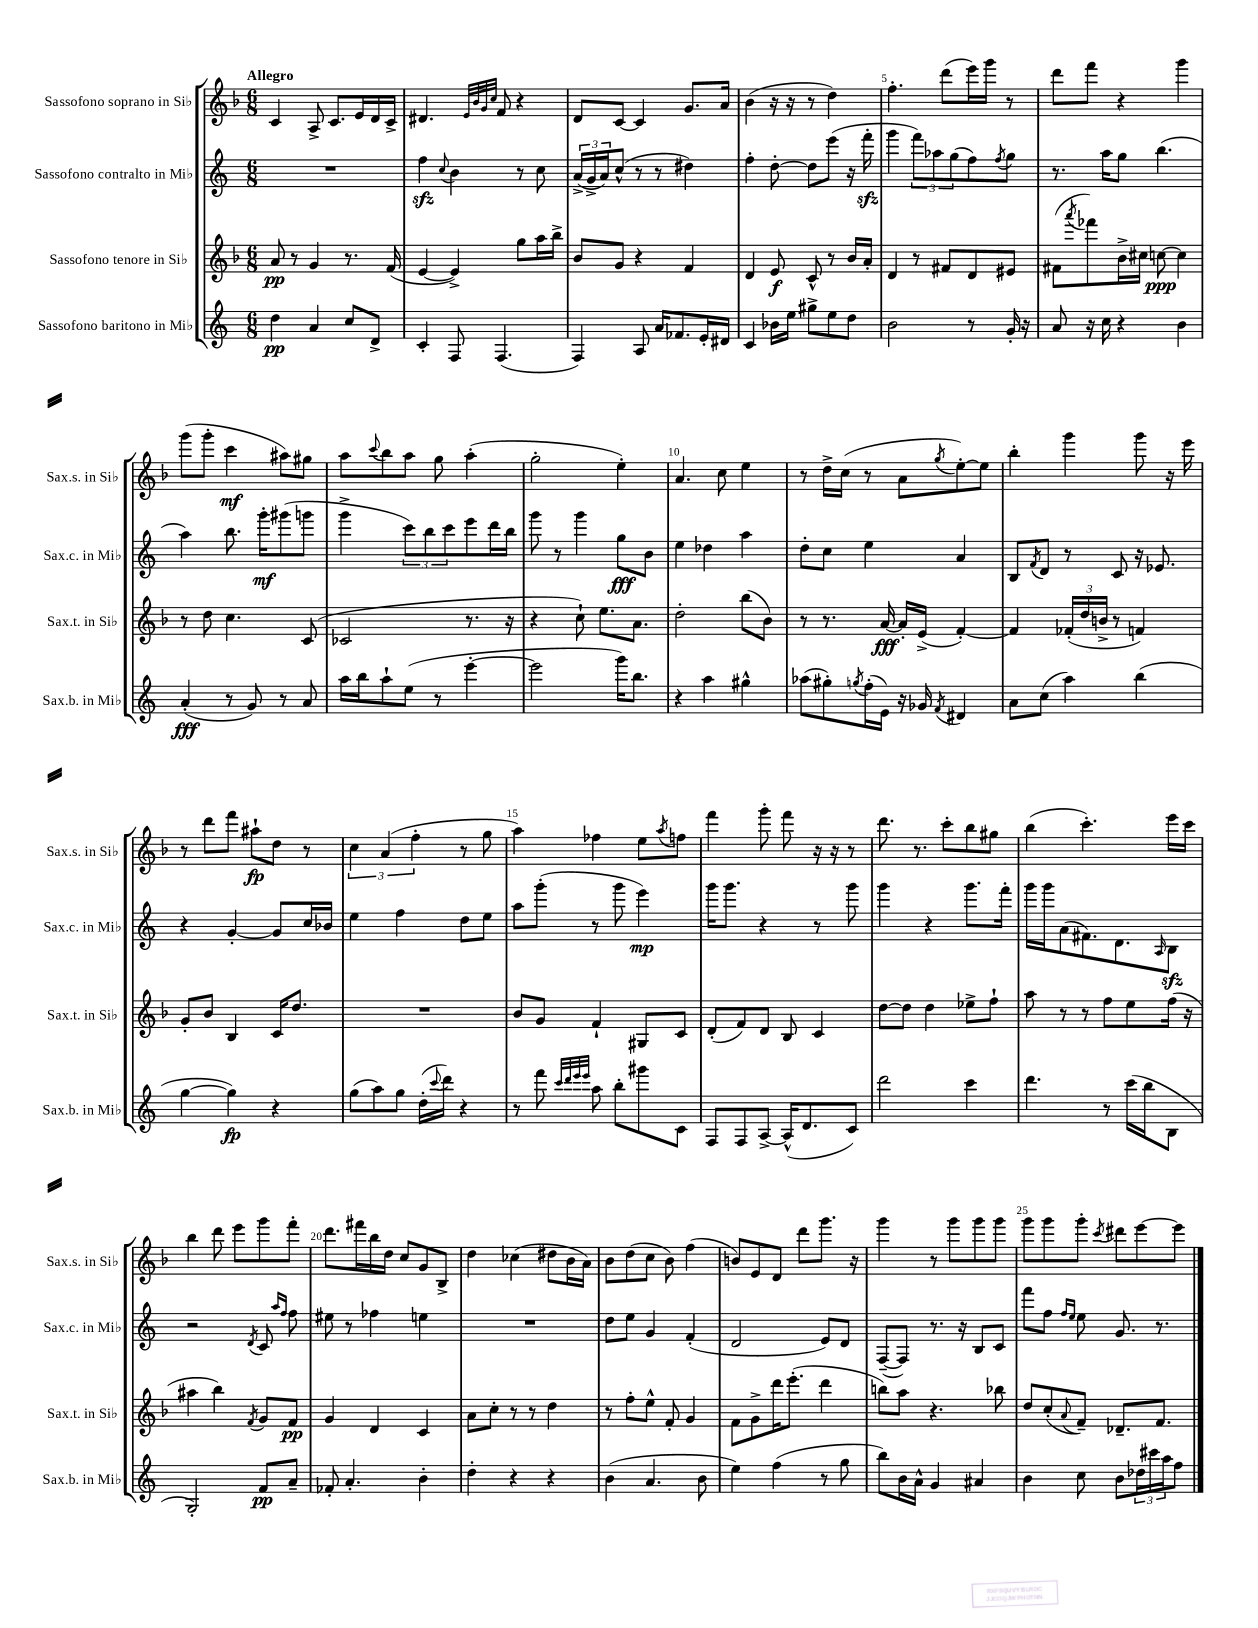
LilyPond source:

<<
\new StaffGroup <<
\new Staff = "s0" \with { instrumentName = "Sassofono soprano in Sib" shortInstrumentName = "Sax.s. in Sib" } {
    \clef treble \key f \major \numericTimeSignature \time 6/8 \tempo "Allegro"
    c'4 a8-> c'8. e'16 d'16 c'16-> |
    dis'4. \grace { e'32 bes'32 g'32 c''32 } f'8 r4 |
    d'8 c'8~ c'4 g'8. a'16 |
    bes'4( r16 r16 r8 d''4) |
    f''4.-. d'''8( e'''16) g'''16 r8 |
    d'''8 f'''8 r4 g'''4 |
    g'''8( g'''8-. c'''4\mf ais''8) gis''8 |
    a''8 \appoggiatura { c'''8 } bes''8 a''8 g''8 a''4-.( |
    g''2-. e''4-.) |
    a'4. c''8 e''4 |
    r8 d''16-> c''16( r8 a'8 \acciaccatura { g''8 } e''8~-.) e''8 |
    bes''4-. g'''4 g'''8 r16 e'''16 |
    r8 d'''8 f'''8 ais''8-!\fp d''8 r8 |
    \tuplet 3/2 { c''4 a'4( f''4-. } r8 g''8 |
    a''4) fes''4 e''8 \acciaccatura { a''8 } f''8 |
    f'''4 g'''8-. f'''8 r16 r16 r8 |
    d'''8. r8. c'''8-. bes''8 gis''8 |
    bes''4( c'''4.-.) e'''16 c'''16 |
    bes''4 d'''8 e'''8 g'''8 f'''8-. |
    d'''8. fis'''16 bes''16 d''16 c''8 g'8 bes8-> |
    d''4 ces''4( dis''8 bes'16 a'16) |
    bes'8 d''8( c''8 bes'8) f''4( |
    b'8) e'8 d'8 d'''8 g'''8. r16 |
    g'''4 r8 g'''8 g'''8 g'''8 |
    g'''8 g'''8 g'''8-. \acciaccatura { c'''8 } dis'''8 e'''8~ e'''8 \bar "|." |
}
\new Staff = "s1" \with { instrumentName = "Sassofono contralto in Mib" shortInstrumentName = "Sax.c. in Mib" } {
    \clef treble \key c \major \numericTimeSignature \time 6/8
    R2. |
    f''4\sfz \appoggiatura { c''8 } b'4 r8 c''8 |
    \tuplet 3/2 { a'16->( g'16-> a'16) } c''8-^( r8 r8 dis''4) |
    f''4-. d''8~-. d''8 e'''8( r16 f'''16-.\sfz |
    g'''4 \tuplet 3/2 { f'''8) aes''8 g''8( } f''8) \acciaccatura { f''8 } g''8 |
    r8. a''16 g''8 b''4.( |
    a''4) b''8. g'''16-.\mf gis'''8( g'''8 |
    g'''4-> \tuplet 3/2 { c'''8) b''8 c'''8 } e'''8 d'''16 b''16 |
    g'''8 r8 g'''4 g''8\fff b'8 |
    e''4 des''4 a''4 |
    d''8-. c''8 e''4 a'4 |
    b8 \acciaccatura { f'8 } d'8 r8 c'8 r16 ees'8. |
    r4 g'4~-. g'8 c''16 bes'16 |
    e''4 f''4 d''8 e''8 |
    a''8 g'''8-.( r8 g'''8 e'''4\mp) |
    g'''16 g'''8. r4 r8 g'''8 |
    g'''4 r4 g'''8. f'''16-. |
    g'''16 g'''16 a'8( fis'8.) d'8. \grace { a16 } b8\sfz |
    r2 \acciaccatura { d'8 } c'8 \grace { a''16 f''16 } f''8 |
    eis''8 r8 fes''4 e''4 |
    R2. |
    d''8 e''8 g'4 f'4-.( |
    d'2 e'8) d'8 |
    f8~--( f8) r8. r16 b8 c'8 |
    f'''8 f''8 \grace { f''16 e''16 } e''8 g'8. r8. \bar "|." |
}
\new Staff = "s2" \with { instrumentName = "Sassofono tenore in Sib" shortInstrumentName = "Sax.t. in Sib" } {
    \clef treble \key f \major \numericTimeSignature \time 6/8
    a'8\pp r8 g'4 r8. f'16( |
    e'4~ e'4->) g''8 a''16 bes''16-> |
    bes'8 g'8 r4 f'4 |
    d'4 e'8\f c'8-^ r8 bes'16 a'16-. |
    d'4 r8 fis'8 d'8 eis'8 |
    fis'8( \acciaccatura { a'''8 } fes'''8) bes'16-> cis''16 c''8~\ppp c''4 |
    r8 d''8 c''4. c'8( |
    ces'2 r8. r16 |
    r4 c''8-!) e''8. a'8. |
    d''2-. bes''8( bes'8) |
    r8 r8. a'16~\fff a'16-. e'16->( f'4~-.) |
    f'4 \tuplet 3/2 { fes'16-.( d''16 b'16-> } r8 f'4) |
    g'8-. bes'8 bes4 c'16 d''8. |
    R2. |
    bes'8 g'8 f'4-! gis8 c'8 |
    d'8-.( f'8) d'8 bes8 c'4 |
    d''8~ d''8 d''4 ees''8-> f''8-! |
    a''8 r8 r8 f''8 e''8 f''16( r16 |
    ais''4 bes''4) \acciaccatura { f'8 } g'8 f'8\pp |
    g'4 d'4 c'4 |
    a'8 c''8-. r8 r8 d''4 |
    r8 f''8-. e''8-^ f'8-. g'4 |
    f'8 g'8-> d'''16 e'''8.-.( d'''4 |
    b''8) a''8 r4. bes''8 |
    d''8 c''8-.( \appoggiatura { a'8 } f'8--) des'8.-- f'8. \bar "|." |
}
\new Staff = "s3" \with { instrumentName = "Sassofono baritono in Mib" shortInstrumentName = "Sax.b. in Mib" } {
    \clef treble \key c \major \numericTimeSignature \time 6/8
    d''4\pp a'4 c''8 d'8-> |
    c'4-. f8 f4.( |
    f4) a8 a'16 fes'8. e'16-. dis'16 |
    c'4 bes'16 e''16 gis''8-> e''8 d''8 |
    b'2 r8 g'16-. r16 |
    a'8 r16 c''16 r4 b'4 |
    a'4-.\fff( r8 g'8) r8 a'8 |
    a''16 b''16 a''8-! e''8( r8 e'''4~-. |
    e'''2 g'''16) b''8. |
    r4 a''4 gis''4-^ |
    aes''8( gis''8-.) \acciaccatura { g''8 } f''16-.( e'16) r16 ges'16 \acciaccatura { f'8 } dis'4 |
    a'8 c''8( a''4) b''4( |
    g''4~ g''4\fp) r4 |
    g''8( a''8) g''8 d''16-.( \appoggiatura { c'''8 } d'''16) r4 |
    r8 f'''8 \grace { c'''32 d'''32 e'''32 e'''32 } a''8 b''8-. gis'''8 c'8 |
    f8 f8 a8~-> a16-^( d'8. c'8) |
    d'''2 c'''4 |
    d'''4. r8 c'''16( b''16 b8 |
    g2-.) f'8\pp a'8-- |
    fes'8-. a'4.-. b'4-. |
    d''4-. r4 r4 |
    b'4( a'4. b'8 |
    e''4) f''4( r8 g''8 |
    b''8) b'16 a'16-^ g'4 ais'4 |
    b'4 c''8 b'8 \tuplet 3/2 { des''16 cis'''16 a''16 } f''8 \bar "|." |
}
>>
>>
\layout { \context { \Score \override BarNumber.break-visibility = ##(#f #t #t) barNumberVisibility = #(every-nth-bar-number-visible 5) } }
